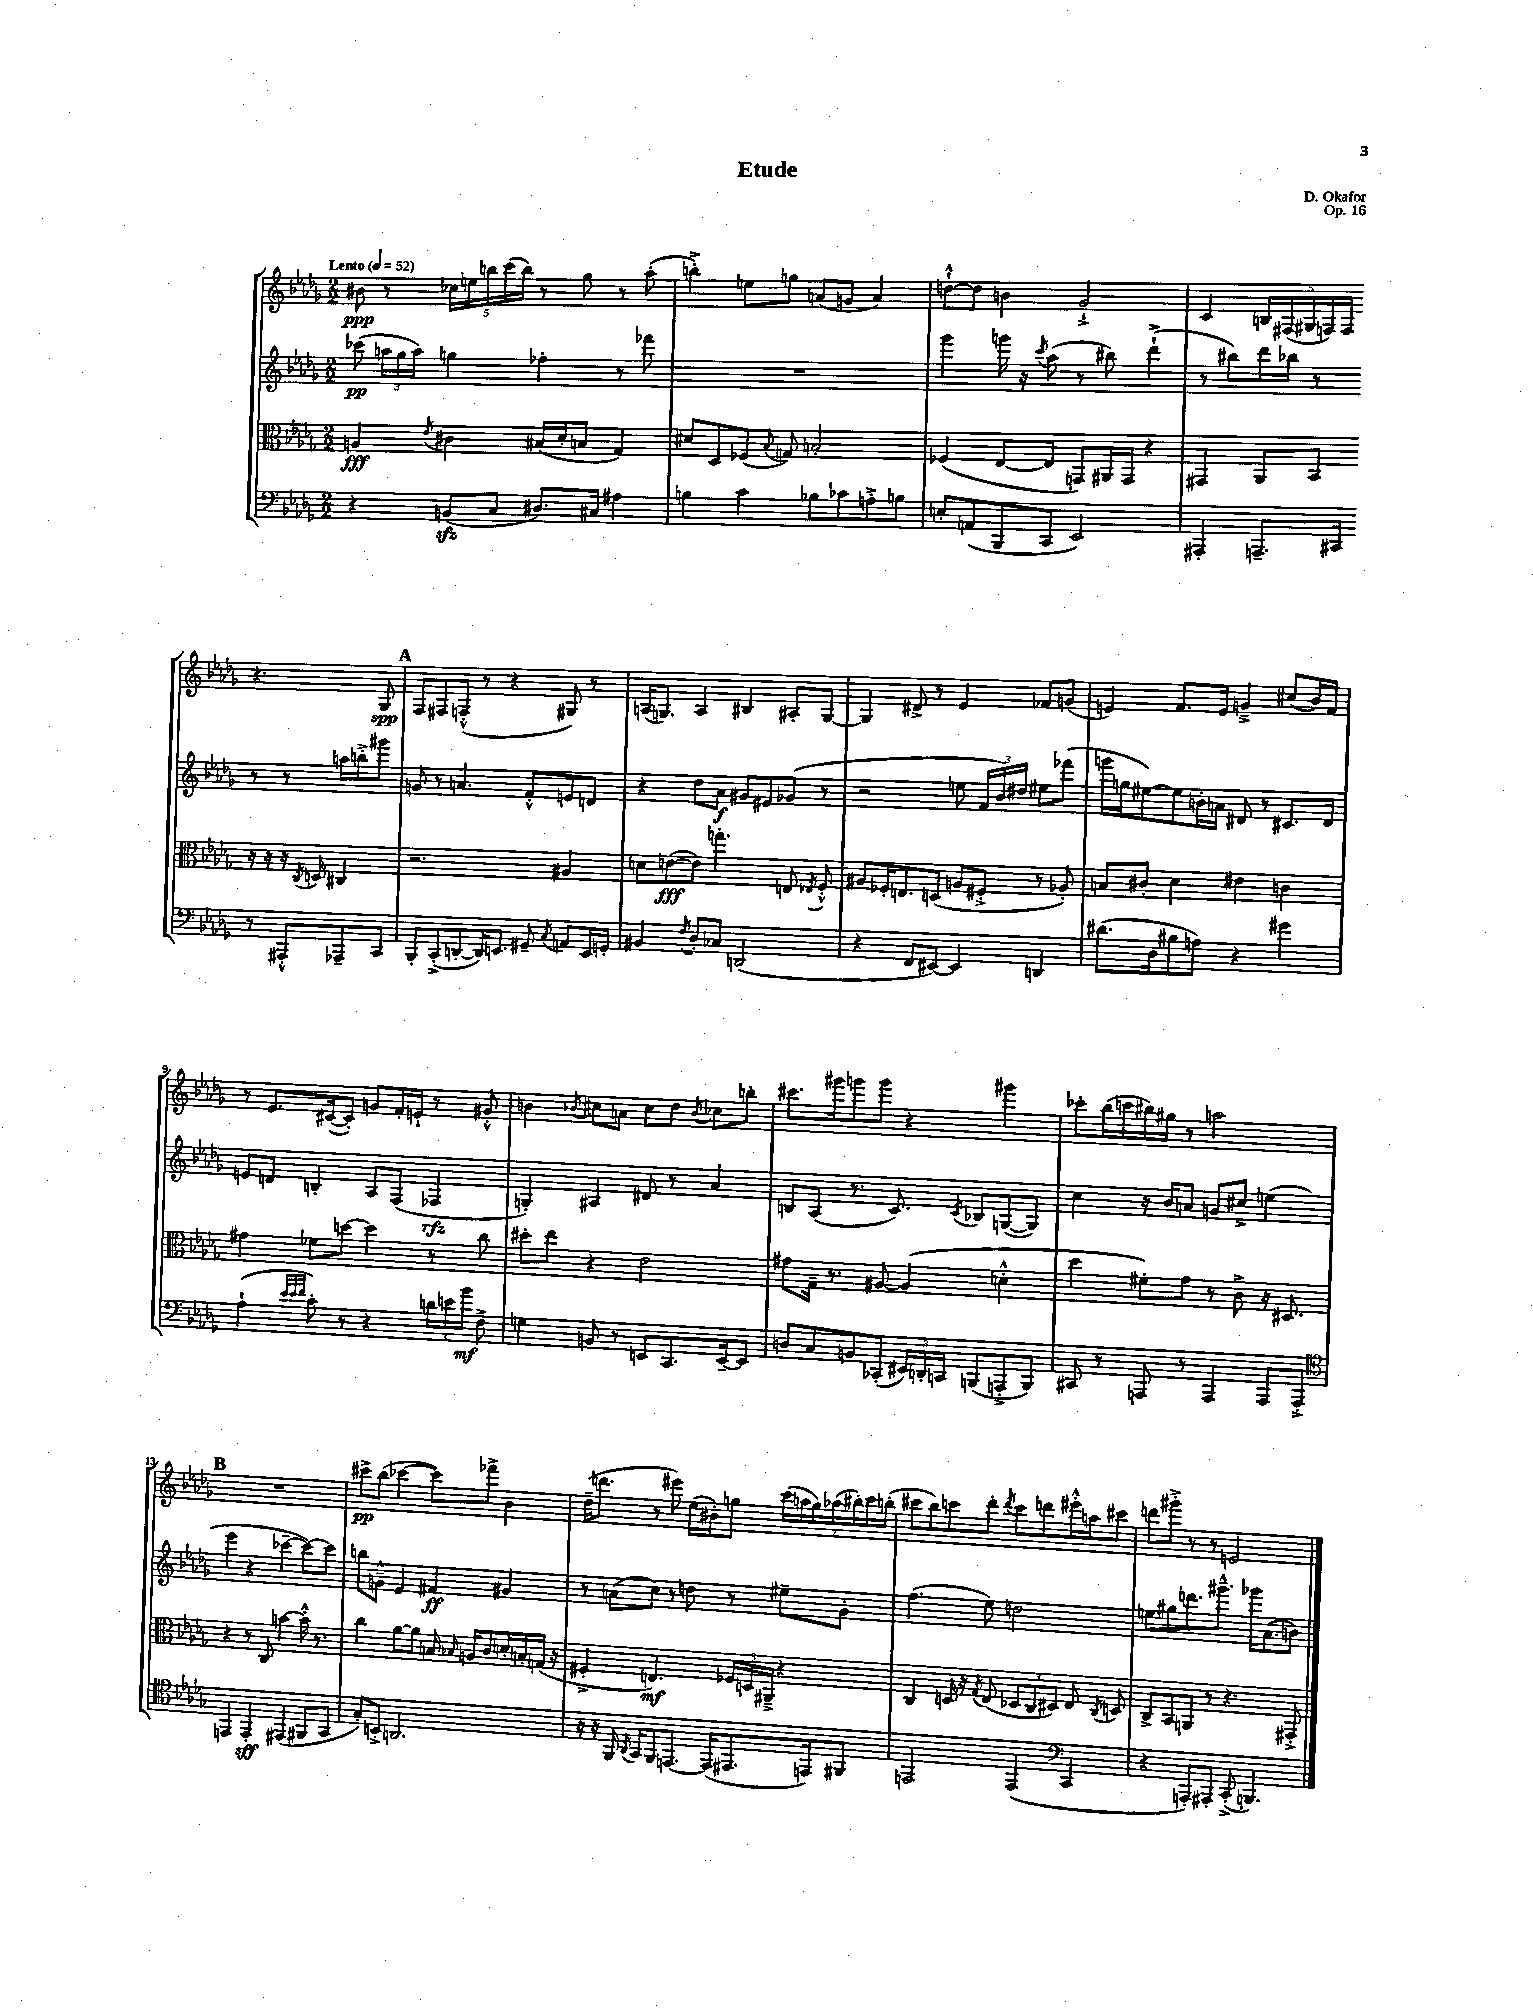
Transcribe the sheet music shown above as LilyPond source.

\header { title = "Etude" composer = "D. Okafor" opus = "Op. 16" }
<<
\new StaffGroup <<
\new Staff = "s0" {
    \clef treble \key des \major \numericTimeSignature \time 2/2 \tempo "Lento" 4 = 52
    \autoBeamOff bis'8\ppp r8 \tuplet 5/4 { ces''16[ e''16 b''16 c'''16( b''16]) } r8 ges''8 r8 aes''8-.( |
    b''4-.->) e''8[ g''8] a'8[( g'8] a'4) |
    d''8[~-!-^ d''8] b'4 ges'2-!-> |
    c'4 \tuplet 5/4 { b16[ fis16( gis16 f16) f16] } r4. gis8\spp |
    \mark \markup { \bold "A" } f8[ fis8 f8]-.-^( r8 r4 gis8) r8 |
    a16[( g8.]) a4 bis4 ais8[-. g8]~ |
    g4 dis'8-> r8 ees'4 fes'8[ g'8]( |
    e'4) f'8.[ e'16] g'4---> cis''8[( bes'16) f'16] |
    r8 ees'8.[ cis'16~( cis'8]-.) g'8[ f'16-. e'16]-! r8 gis'8-.-^ |
    b'4 \acciaccatura { bes'8 } cis''8[ a'8] cis''8[ des''8] \acciaccatura { bes'8 } ces''8[ b''8]-. |
    cis'''8.[ gis'''16 g'''8 g'''8] r4 gis'''4 |
    ces'''8[-. bes''16( c'''16 bis''16) gis''16] r8 a''2 |
    \mark \markup { \bold "B" } R1 |
    cis'''8[->\pp bes''8]( ces'''4~ ces'''8[) fes'''8]-> bes'4 |
    des''16[--( d'''8.] r8 eis'''8) ees''16[( bis'16-.) g''8] \tuplet 7/4 { c'''16[( a''16 g''16) aes''16( bis''16-.) c'''16 b''16]-.( } |
    cis'''8[ bes''8) c'''8 des'''8]-. \acciaccatura { des'''8 } c'''8[ d'''8 eis'''16-.-^ a''16 cis'''8] |
    d'''8[ gis'''8]-.-> r8 r8 e'2 \bar "|." |
}
\new Staff = "s1" {
    \clef treble \key des \major \numericTimeSignature \time 2/2
    \autoBeamOff ces'''8\pp( \tuplet 3/2 { a''16[ ges''16 a''16]) } g''4 fes''4-. r8 fes'''8 |
    R1 |
    ges'''4 g'''16 r16 \acciaccatura { c'''8 } aes''8( r8 bis''8) des'''4-!->( |
    r8 bis''8[) des'''16 bes''16] r8 r8 r8 a''16[ b''16-.-> gis'''8] |
    \mark \markup { \bold "A" } g'8 r8 a'4. f'8[-.-^ e'8 d'8] |
    r4 des''8[ aes'8]\f gis'8[ eis'8 ges'8]( r8 |
    r2 e''8 \tuplet 3/2 { f'16[ bes'16) dis''16] } eis''8[ fes'''8]( |
    g'''16[ g''16 eis''8~) eis''8 b'16-. a'16] dis'8 r8 cis'8.[ dis'16] |
    e'8[ d'8] b4-. aes8[ f8]( fes4\rfz |
    g4-.) ais4 dis'8 r8 aes'4 |
    b8[ aes8]( r8. c'8.) \acciaccatura { c'8 } bes8[ g8~( g8]) |
    c''4 r16 bes'16[ a'8] g'8[ cis''8]-> e''4( |
    \mark \markup { \bold "B" } ees'''4 r4 ces'''4~-- ces'''8[~) ces'''8] |
    b''8[ g'8]---^ ees'4 fis'4\ff gis'4 |
    r8 a'8[( c''8]) r8 d''8 r8 eis''8[-- ges'8]-. |
    f''4.( ees''8) d''2 |
    e''8[ gis''8 d'''8. gis'''8.]---^ ges'''16[ aes'8.( b'8]) \bar "|." |
}
\new Staff = "s2" {
    \clef alto \key des \major \numericTimeSignature \time 2/2
    \autoBeamOff a4\fff \acciaccatura { ees'8 } cis'4 bis16[( des'16-. b8] ges4) |
    dis'8[ des8 fes8]( \appoggiatura { bes8 } g8) b2-. |
    fes4( ees8[~ ees8] g,8[) ais,16 g,16] r4 |
    gis,4 aes,8[ bes,8] r16 r16 r16 \acciaccatura { c8 } d16 cis4 |
    \mark \markup { \bold "A" } r2. ais4 |
    d'8[ e'8~\fff( e'8]) g''4.-. e8 \acciaccatura { ees8 } f8-.-^ |
    ais8[ fes16-. e8. d8]( a8[ fis8]-.-> r8 aes8-.) |
    b8[ cis'8]-. des'4 eis'4 c'4 |
    gis'4 fes'8[ d''8]~ d''4 r8 c''8 |
    dis''8[-. ees''8] r4 ees'2 |
    gis'8[ ges16]-- r8. ais8~ ais4( d'4-.-^ |
    des''4 fis'8[-.) ges'8] r8 c'8-> r16 dis8. |
    \mark \markup { \bold "B" } r4 r8 c8 b'4~ b'16-.-^ r8. |
    c''4 aes'8[~ aes'8] b16 \grace { bes16 } a16[ c'8 d'16-. b16-. g16]( r16 |
    fis4-.-> e4.\mf) \tuplet 3/2 { fes16[ d16 ais,16]---> } r4 |
    c4 d16 r16 \acciaccatura { ges8 } ees8( \tuplet 3/2 { des8[ c8 dis8]) } ees8 \acciaccatura { c8 } d8 |
    c8[-> bes,8 a,8] r8 r4. gis,8-.-> \bar "|." |
}
\new Staff = "s3" {
    \clef bass \key des \major \numericTimeSignature \time 2/2
    \autoBeamOff r4 b,8[\sfz( c8] dis8.[) cis16] ais4 |
    b4 c'4 bes8[ ces'8 a8-.-> b8] |
    e8[-. a,8( bes,,8 c,8] ees,2) |
    ais,,4-. a,,8.[-- cis,16] r8 ais,,8[-.-^ aes,,8-- cis,8] |
    \mark \markup { \bold "A" } bes,,8[-. c,8-.->( d,8~-. d,16) e,8.] gis,8-- \acciaccatura { c8 } a,8[ e,16 g,16]-. |
    bis,4 \acciaccatura { f8 } des8[-. ces8] d,2( |
    r4 f,8[ eis,8]~) eis,4 d,4 |
    dis'8.[( des16 bis8 a8]) r4 gis'4 |
    aes4-!( \grace { ees'32[ ees'32 f'32] } c'8-.) r8 r4 \tuplet 3/2 { d'16[ e'16 bes'16]\mf } f8-> |
    g4 b,8 r8 e,8[ c,8. e,16~-- e,8] |
    d8[ c8 b,8 ces,8]-.( \tuplet 3/2 { eis,16[) d,16-. c,16] } b,,8[( a,,8-.-> b,,8]) |
    cis,8 r8 a,,8 r8 a,,4 a,,8[ a,,8]-.-> |
    \mark \markup { \bold "B" } \clef tenor e,4 e,4-.\sff eis,4( fis,8[ ges,8] |
    ges8[-.) b,8]-.-> a,2. |
    r16 r16 f,16 \acciaccatura { aes,8 } ges,16[ f,8 e,8.]~ e,16[( eis,8. e,16) fis,8] |
    e,2 e,4( \clef bass c,4 |
    r4 a,,8[-.) ais,,8]-. c,8-.->( b,,4.) \bar "|." |
}
>>
>>
